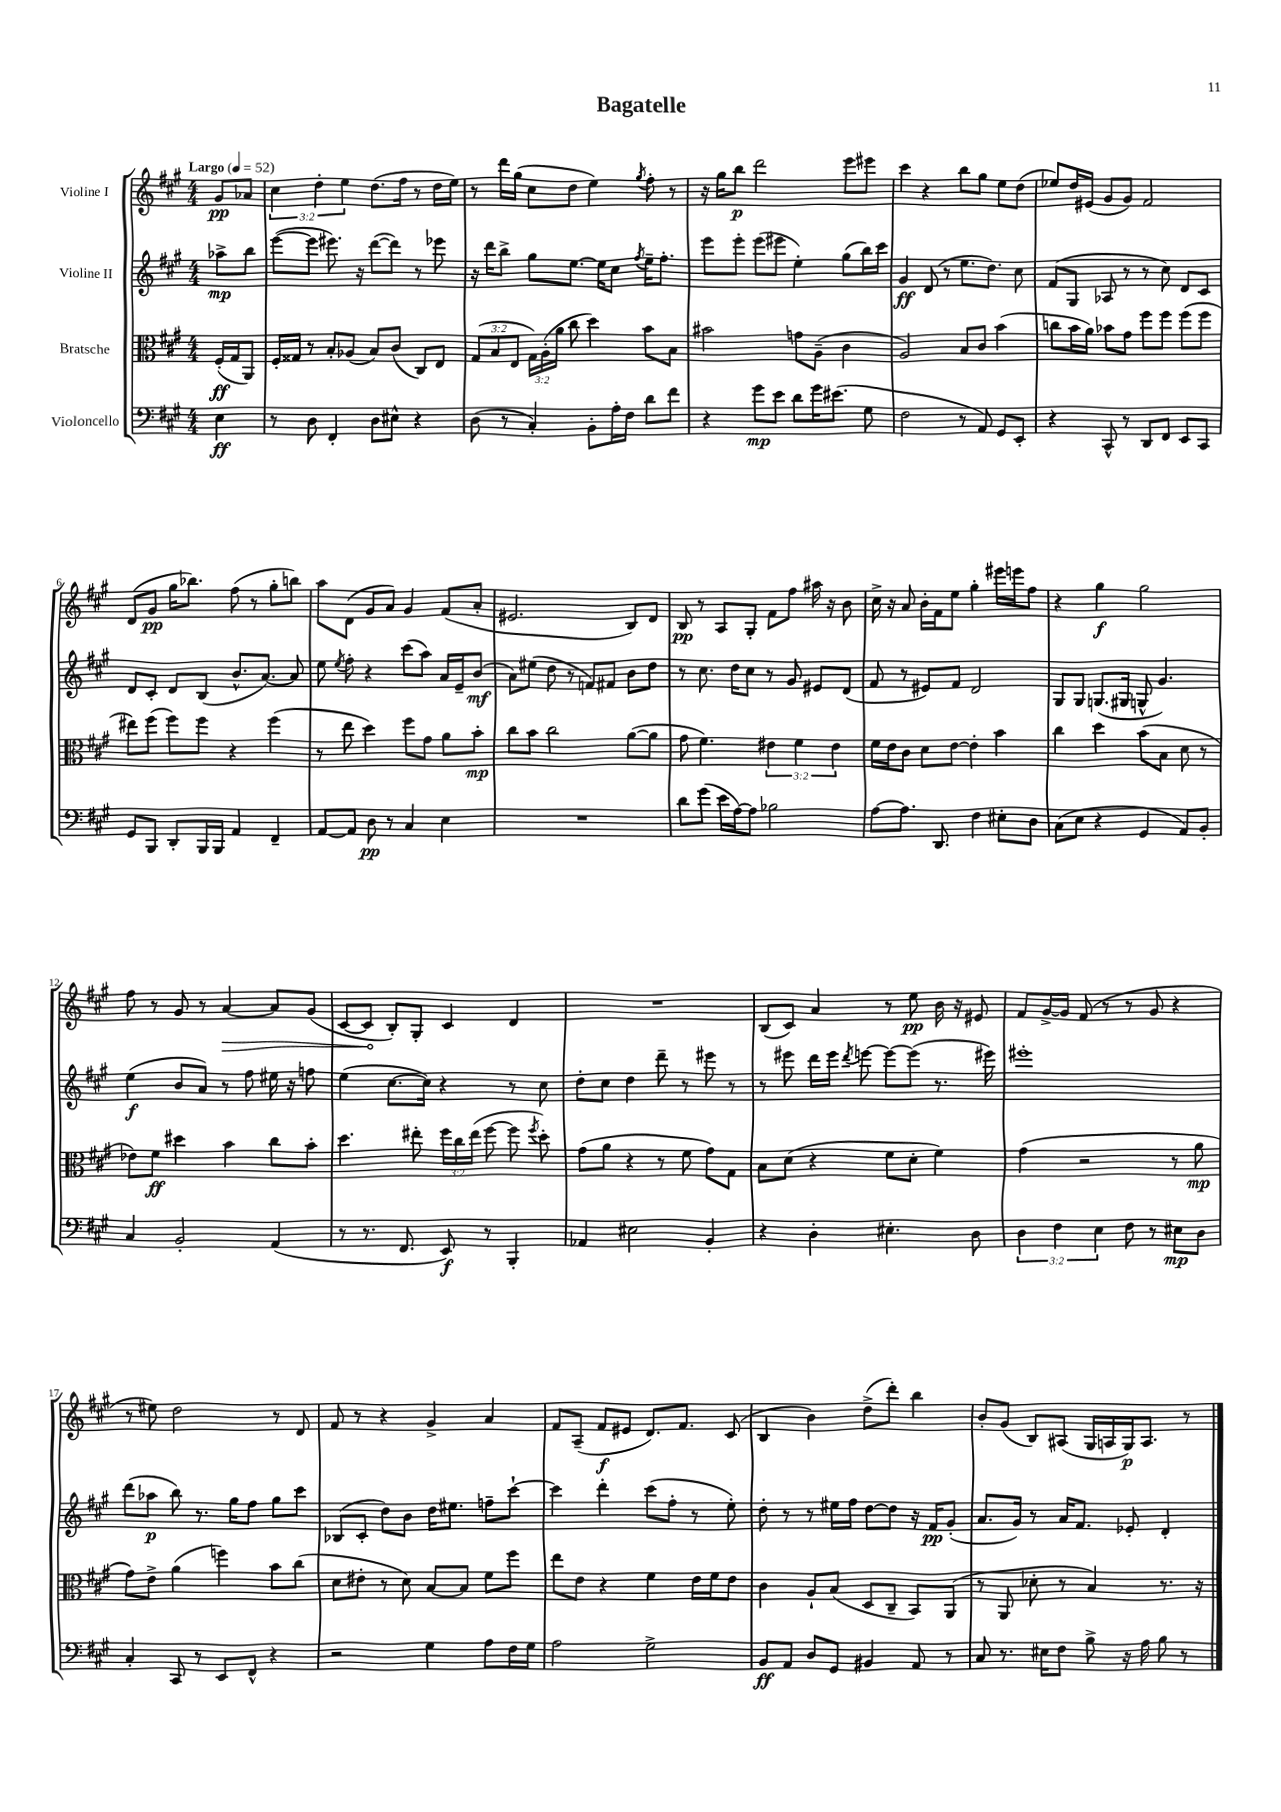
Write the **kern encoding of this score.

**kern	**kern	**kern	**kern
*staff4	*staff3	*staff2	*staff1
*clefF4	*clefC3	*clefG2	*clefG2
*k[f#c#g#]	*k[f#c#g#]	*k[f#c#g#]	*k[f#c#g#]
*M4/4	*M4/4	*M4/4	*M4/4
*MM52	*MM52	*MM52	*MM52
4E\	(16F#'/LL	8aa-^\L	8g#/L
.	16G#/J	.	.
.	8AA/J)	8bb\J	8a-/J
=	=	=	=
8r	16F#'/LL	([8eee\L	6cc#\
.	16G##/JJ	.	.
8D\	8r	8eee\]J	.
.	.	.	6dd'\
4FF#'/	8B'/L	8.eee#\)	.
.	.	.	6ee\
.	(8A-/J	.	.
.	.	16r	.
8D\L	8B/L)	([8ddd\L	(8.dd\L
8E#^^\J	(8c#/J	8ddd\]J)	.
.	.	.	16ff#\Jk
4r	8C#/L)	8r	8r
.	8E/J	8eee-\	16dd\LL
.	.	.	16ee\JJ)
=	=	=	=
(8D\	(12G#/L	16r	8r
.	.	16ddd\LK	.
.	12B/	.	.
8r	.	8bb^\J	16ddd\LL
.	12E/J	.	.
.	.	.	(16gg#\JJ
4C#'/)	24G#\LL)	8gg#\L	8cc#\L
.	(24A'\	.	.
.	24a\JJ	.	.
.	8cc#\	[8.ee\J	8dd\J
8BB'\L	4dd\)	.	4ee\)
.	.	16ee\]LK	.
16A'\L	.	8cc#\J	.
16F#\JJ	.	.	.
.	.	8qff#/	8qgg#/
8d\L	8b\L	16ee~\LK	8ff#'\
.	.	8.ff#'\J	.
8f#\J	8B\J	.	8r
=	=	=	=
4r	2b#\	8eee\L	16r
.	.	.	16gg#\LK
.	.	8eee'\J	8bb\J
8g#\L	.	(8eee\L	2ddd\
8e\J	.	8eee#\J	.
8d\L	8g\L	4ee'\)	.
16g#\K	(8A~\J	.	.
(8.e#\J	.	.	.
.	4c#\	(8gg#\L	8eee\L
8G#\	.	16bb\L)	8eee#\J
.	.	16ccc#\JJ	.
=	=	=	=
2F#\	2A/)	4g#/	4ccc#\
.	.	(8d/	4r
.	.	8r	.
8r	8B/L	8.ee\L	8bb\L
8AA/)	8c#/J	.	8gg#\J
.	.	8.dd\J)	.
8GG#/L	(4b\	.	8ee\L
8EE'/J	.	8cc#\	(8dd\J
=	=	=	=
4r	8cc\L	(8f#/L	8ee-/L)
.	16b\L	8G#/J	16dd/L
.	16a\JJ)	.	(16e#/JJ
8CC#^^/	8b-\L	8A-/	8g#/L
8r	8g#\J	8r	8g#/J)
8DD/L	8ff#\L	8r	2f#/
8FF#/J	8ff#\J	8cc#\)	.
8EE/L	(8ff#\L	8d/L	.
8CC#/J	8ff#\J	8c#/J	.
=	=	=	=
8GG#/L	8ee#\L)	8d/L	(8d/L
8BBB/J	(8ff#\J	8c#'/J	8g#/J
8DD'/L	8ff#\L)	8d/L	16gg#\LK
.	.	.	8.bb-\J)
16BBB/L	8ff#\J	(8B/J	.
16BBB/JJ	.	.	.
4AA/	4r	8.b^^/L	(8ff#\
.	.	.	8r
.	.	[8.a/J)	.
4FF#~/	(4ff#\	.	8gg#'\L
.	.	8a/]	8bb\J)
=	=	=	=
[8AA/L	8r	8ee\	8aa\L
.	.	8qee/	.
8AA/]J	8ee\	8ff#'\	(8d\J
8D\	4dd\)	4r	8g#/L
8r	.	.	8a/J)
4C#/	8ff#\L	(8ccc#\L	4g#/
.	8g#\J	8aa\J)	.
4E\	8a\L	16a/LL	(8f#/L
.	.	16e~/J	.
.	8b'\J	(8b/J	8a'/J
=	=	=	=
1r	8cc#\L	8a\L)	2.e#/
.	8b\J	(8ee#\J	.
.	2cc#\	8dd\	.
.	.	8r	.
.	.	8f/L)	.
.	.	8f#/J	.
.	([8a\L	8b\L	8B/L)
.	8a\]J	8dd\J	8d/J
=	=	=	=
8d\L	8g#\	8r	8B/
(8g#\J	4.f#\)	8.cc#\	8r
16e\LL	.	.	8A/L
[16A\J)	.	16dd\LK	.
8A\]J	.	8cc#\J	8G#'/J
2B-\	6e#\	8r	8f#\L
.	.	8g#/	8ff#\J
.	6f#\	.	.
.	.	8e#/L	16aa#\
.	.	.	16r
.	6e#\	.	.
.	.	(8d/J	8b\
=	=	=	=
[8A\L	16f#\LL	8f#/	16cc#^\
.	16e\J	.	16r
8.A\]J	8c#\J	8r	8a/
.	8d\L	8e#/L)	16b'\LL
8.DD/	.	.	16f#\J
.	[8e\J	8f#/J	8ee\J
4F#\	4e'\]	2d/	4gg#'\
8E#'\L	4b\	.	16eee#\LL
.	.	.	16eee\J
8D\J	.	.	8ff#\J
=	=	=	=
(8C#\L	4cc#\	8G#/L	4r
8E\J	.	8G#/J	.
4r	4dd\	(8.G/L	4gg#\
.	.	16G#/Jk	.
4GG#/	(8b\L	8G^^/	2gg#\
.	8B\J	4.g#/)	.
8AA/L)	8d\	.	.
8BB'/J	8r	.	.
=	=	=	=
4C#/	8e-\L)	(4ee\	8ff#\
.	8f#\J	.	8r
2BB'/	4dd#\	8b/L	8g#/
.	.	8a/J)	8r
.	4b\	8r	[4a/
.	.	8ff#\	.
(4AA/	8cc#\L	16ee#\	8a/]L
.	.	16r	.
.	8b'\J	8ff\	(8g#/J
=	=	=	=
8r	4.dd\	(4ee\	[8c#/L
8.r	.	.	8c#/]J
.	.	[8.cc#\L	8B'/L)
8.FF#/	.	.	.
.	8ee#'\	.	8G#'/J
.	.	16cc#\]Jk)	.
8EE/)	24ff#\LL	4r	4c#/
.	24cc#\	.	.
.	(24ee#\JJ	.	.
8r	[8ff#\	.	.
4BBB'/	8ff#\]	8r	4d/
.	8qff#/	.	.
.	8dd'\)	8cc#\	.
=	=	=	=
4AA-/	(8g#\L	8dd'\L	1r
.	8a\J	8cc#\J	.
2E#\	4r	4dd\	.
.	8r	8ddd~\	.
.	8f#\	8r	.
4BB'/	8g#\L)	8eee#\	.
.	8G#\J	8r	.
=	=	=	=
4r	8B\L	8r	(8B/L
.	(8d\J	8eee#\	8c#/J)
4D'\	4r	16ddd\LL	4a/
.	.	16eee#\JJ	.
.	.	8qddd/	.
.	.	[8eee\	.
4.E#'\	8f#\L	8eee\_L	8r
.	8d'\J	(8eee\]J	8ee\
.	4f#\)	8.r	16b\
.	.	.	16r
8D\	.	.	8e#/
.	.	16eee#\)	.
=	=	=	=
6D\	(4g#\	1eee#'	8f#/L
.	.	.	[16g#^/L
6F#\	.	.	.
.	.	.	16g#/]JJ
.	2r	.	(8f#/
6E\	.	.	.
.	.	.	8r
8F#\	.	.	8r
8r	.	.	8g#/
8E#\L	8r	.	4r
8D\J	8a\	.	.
=	=	=	=
4C#'/	8g#\L)	(8ddd\L	8r
.	8e^\J	8aa-\J	8ee#\)
8CC#/	(4a\	8bb\)	2dd\
8r	.	8.r	.
8EE/L	4ff\)	.	.
.	.	16gg#\LK	.
8FF#^^/J	.	8ff#\J	.
4r	8b\L	8gg#\L	8r
.	(8cc#\J	8ccc#\J	8d/
=	=	=	=
2r	8d\L	(8B-/L	8f#/
.	8e#'\J	8c#'/J	8r
.	8r	8dd\L)	4r
.	8d\)	8b\J	.
4G#\	[8B/L	16dd\LK	4g#^/
.	.	8.ee#\J	.
.	8B/]J	.	.
8A\L	8f#\L	8ff~\L	4a/
16F#\L	8ff#\J	[8ccc#`\J	.
16G#\JJ	.	.	.
=	=	=	=
2A\	8ee\L	4ccc#\]	8f#/L
.	8e\J	.	(8A~/J
.	4r	4ddd'\	8f#/L
.	.	.	8e#/J
2G#^\	4f#\	(8ccc#\L	8.d/L)
.	.	8ff#'\J	.
.	.	.	8.f#/J
.	16e\LL	8r	.
.	16f#\J	.	.
.	8e\J	8ee'\)	(8c#/
=	=	=	=
8BB/L	4c#\	8dd'\	4B/
8AA/J	.	8r	.
8D/L	8A`/L	8r	4b\)
8GG#/J	(8B/J	16ee#\LL	.
.	.	16ff#\JJ	.
4BB#/	8D/L	[8dd\L	(8dd^\L
.	8C#~/J	8dd\]J	8ddd'\J)
8AA/	8BB/L)	16r	4bb\
.	.	16f#/LK	.
8r	(8AA/J	(8g#'/J	.
=	=	=	=
8C#/	8r	8.a/L	8b'/L
8.r	8AA/	.	(8g#/J
.	.	16g#/Jk)	.
.	8d-'\	8r	8B/L)
16E#\LK	.	.	.
8F#\J	8r	16a/LK	(8A#/J
.	.	8.f#/J	.
8B^\	4B/)	.	16G#/LL
.	.	.	16A/
16r	.	8e-'/	16G#/J)
16A\	.	.	8.A/J
8B\	8.r	4d'/	.
8r	.	.	8r
.	16r	.	.
==	==	==	==
*-	*-	*-	*-
